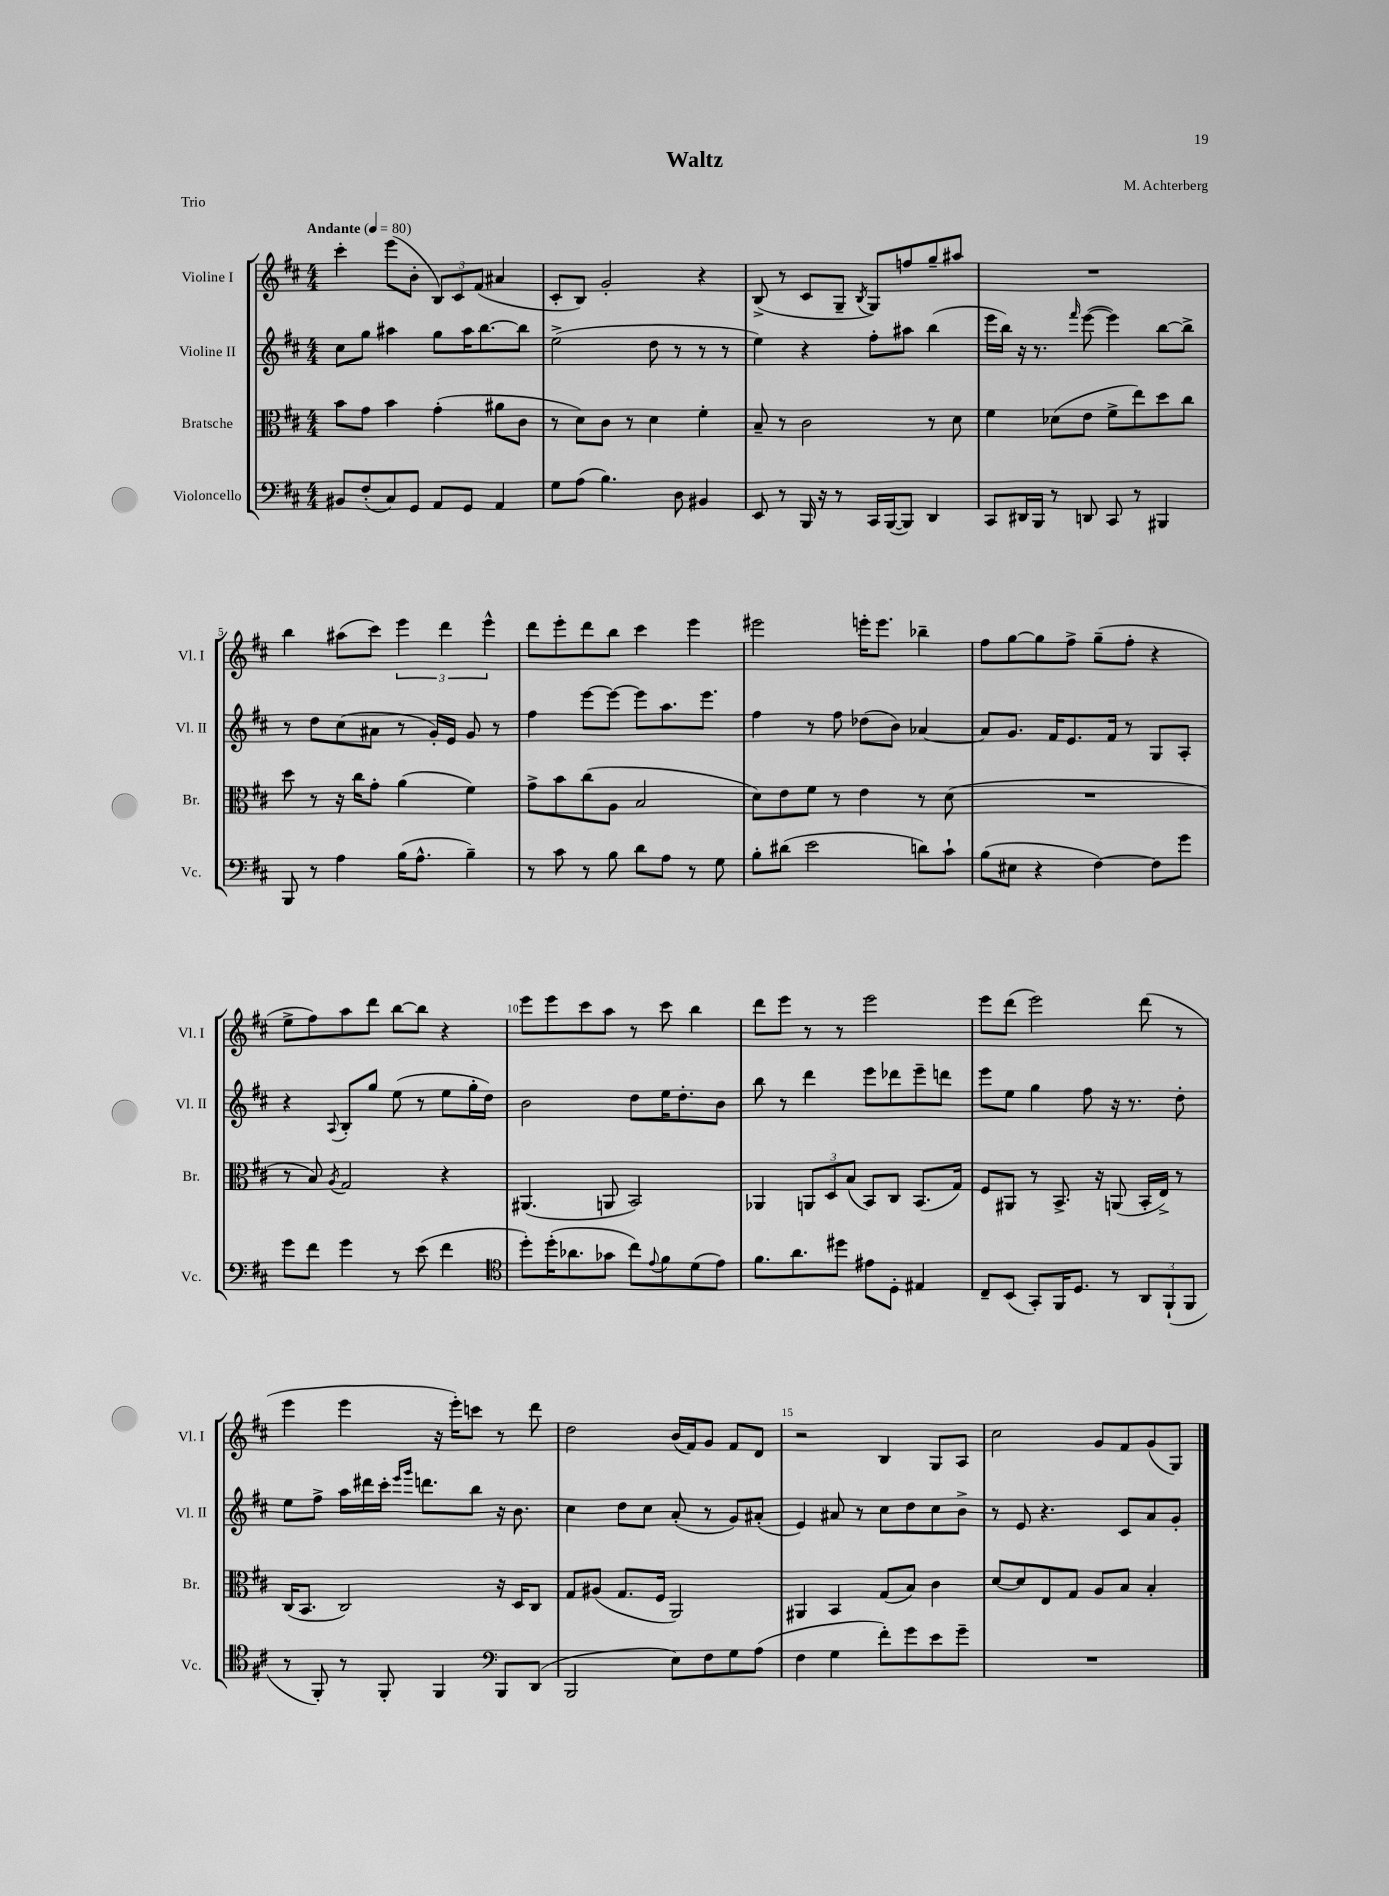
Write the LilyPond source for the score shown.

\header { title = "Waltz" composer = "M. Achterberg" piece = "Trio" }
<<
\new StaffGroup <<
\new Staff = "s0" \with { instrumentName = "Violine I" shortInstrumentName = "Vl. I" } {
    \clef treble \key d \major \numericTimeSignature \time 4/4 \tempo "Andante" 4 = 80
    cis'''4-. e'''8( b'8-. \tuplet 3/2 { b8) cis'8 fis'8( } ais'4 |
    cis'8-. b8) g'2-. r4 |
    b8->( r8 cis'8 g8-- \acciaccatura { b8 } g8) f''8 g''8-- ais''8 |
    R1 |
    b''4 ais''8( cis'''8) \tuplet 3/2 { e'''4 d'''4 e'''4-^ } |
    d'''8 e'''8-. d'''8 b''8 cis'''4 e'''4 |
    eis'''2 e'''16-. e'''8. bes''4-- |
    fis''8 g''8~ g''8 fis''8-> g''8--( fis''8-. r4 |
    e''8-> fis''8) a''8 d'''8 b''8~ b''8 r4 |
    e'''8 e'''8 cis'''8 a''8 r8 cis'''8 b''4 |
    d'''8 e'''8 r8 r8 e'''2 |
    e'''8 d'''8( e'''2) d'''8( r8 |
    e'''4 e'''4 r16 e'''16-.) c'''8 r8 d'''8 |
    d''2 b'16( fis'16) g'8 fis'8 d'8 |
    r2 b4 g8 a8 |
    cis''2 g'8 fis'8 g'8( g8) \bar "|." |
}
\new Staff = "s1" \with { instrumentName = "Violine II" shortInstrumentName = "Vl. II" } {
    \clef treble \key d \major \numericTimeSignature \time 4/4
    cis''8 g''8 ais''4 g''8 ais''16 b''8.~ b''8 |
    e''2->( d''8 r8 r8 r8 |
    e''4) r4 fis''8-. ais''8 b''4( |
    e'''16 b''16) r16 r8. \grace { fis'''16 } e'''8~( e'''4) b''8~ b''8-> |
    r8 d''8 cis''8( ais'8 r8 g'16-.) e'16 g'8 r8 |
    fis''4 e'''8~ e'''8~ e'''8 a''8. e'''8. |
    fis''4 r8 fis''8 des''8( b'8) aes'4~ |
    aes'8 g'8. fis'16 e'8. fis'16 r8 g8 a8-. |
    r4 \appoggiatura { a8 } b8-. g''8 e''8( r8 e''8 g''16-. d''16) |
    b'2 d''8 e''16 d''8.-. b'8 |
    b''8 r8 d'''4 e'''8 des'''8 e'''8-- d'''8 |
    e'''8 e''8 g''4 fis''8 r16 r8. d''8-. |
    e''8 fis''8-> a''16 dis'''16 cis'''16-. \grace { e'''16 g'''16 } d'''8. b''8 r16 b'8. |
    cis''4 d''8 cis''8 a'8-.( r8 g'8) ais'8-.( |
    e'4) ais'8 r8 cis''8 d''8 cis''8 b'8-> |
    r8 e'8 r4. cis'8 a'8 g'8-. \bar "|." |
}
\new Staff = "s2" \with { instrumentName = "Bratsche" shortInstrumentName = "Br." } {
    \clef alto \key d \major \numericTimeSignature \time 4/4
    b'8 g'8 b'4 g'4-.( ais'8 cis'8 |
    r8 d'8) cis'8 r8 d'4 fis'4-. |
    b8-- r8 cis'2 r8 d'8 |
    fis'4 des'8( e'8 fis'8-> e''8) d''8 cis''8 |
    d''8 r8 r16 cis''16 g'8-. a'4( fis'4) |
    g'8-> b'8 cis''8( a8 b2 |
    d'8) e'8 fis'8 r8 e'4 r8 d'8( |
    R1 |
    r8 b8) \acciaccatura { a8 } g2 r4 |
    ais,4.( a,8 b,2) |
    aes,4 \tuplet 3/2 { a,8 d8 b8( } b,8) cis8 b,8.( g16) |
    fis8 ais,8 r8 b,8.-> r16 a,8( b,16-. e16->) r8 |
    cis16( b,8. cis2) r16 d16 cis8 |
    g8 ais8( g8. fis16 a,2) |
    ais,4 b,4 g8( b8) cis'4 |
    d'8~ d'8 e8 g8 a8 b8 b4-. \bar "|." |
}
\new Staff = "s3" \with { instrumentName = "Violoncello" shortInstrumentName = "Vc." } {
    \clef bass \key d \major \numericTimeSignature \time 4/4
    bis,8 fis8-.( cis8) g,8 a,8 g,8 a,4 |
    g8 a8( b4.) d8 bis,4 |
    e,8 r8 b,,16 r16 r8 cis,16 b,,16~( b,,8) d,4 |
    cis,8 dis,16 b,,16 r8 d,8 cis,8 r8 bis,,4 |
    b,,8 r8 a4 b16( a8.-^ b4--) |
    r8 cis'8 r8 b8 d'8 a8 r8 g8 |
    b8-. dis'8( e'2 d'8) cis'8-! |
    b8( eis8 r4 fis4~) fis8 g'8 |
    g'8 fis'8 g'4 r8 e'8( fis'4 |
    \clef tenor d''8-.) d''16-.( aes'8. ges'8 cis''8) \appoggiatura { e'8 } fis'8 d'8( e'8) |
    fis'8. a'8. dis''8 eis'8 d8-. eis4 |
    cis8-- b,8( g,8-.) fis,16 d8. r8 \tuplet 3/2 { a,8 fis,8-!( fis,8 } |
    r8 fis,8-.) r8 fis,8-. fis,4 \clef bass b,,8 d,8( |
    b,,2 e8) fis8 g8 a8( |
    fis4 g4 fis'8-.) g'8 e'8 g'8-- |
    R1 \bar "|." |
}
>>
>>
\layout { \context { \Score \override BarNumber.break-visibility = ##(#f #t #t) barNumberVisibility = #(every-nth-bar-number-visible 5) } }
